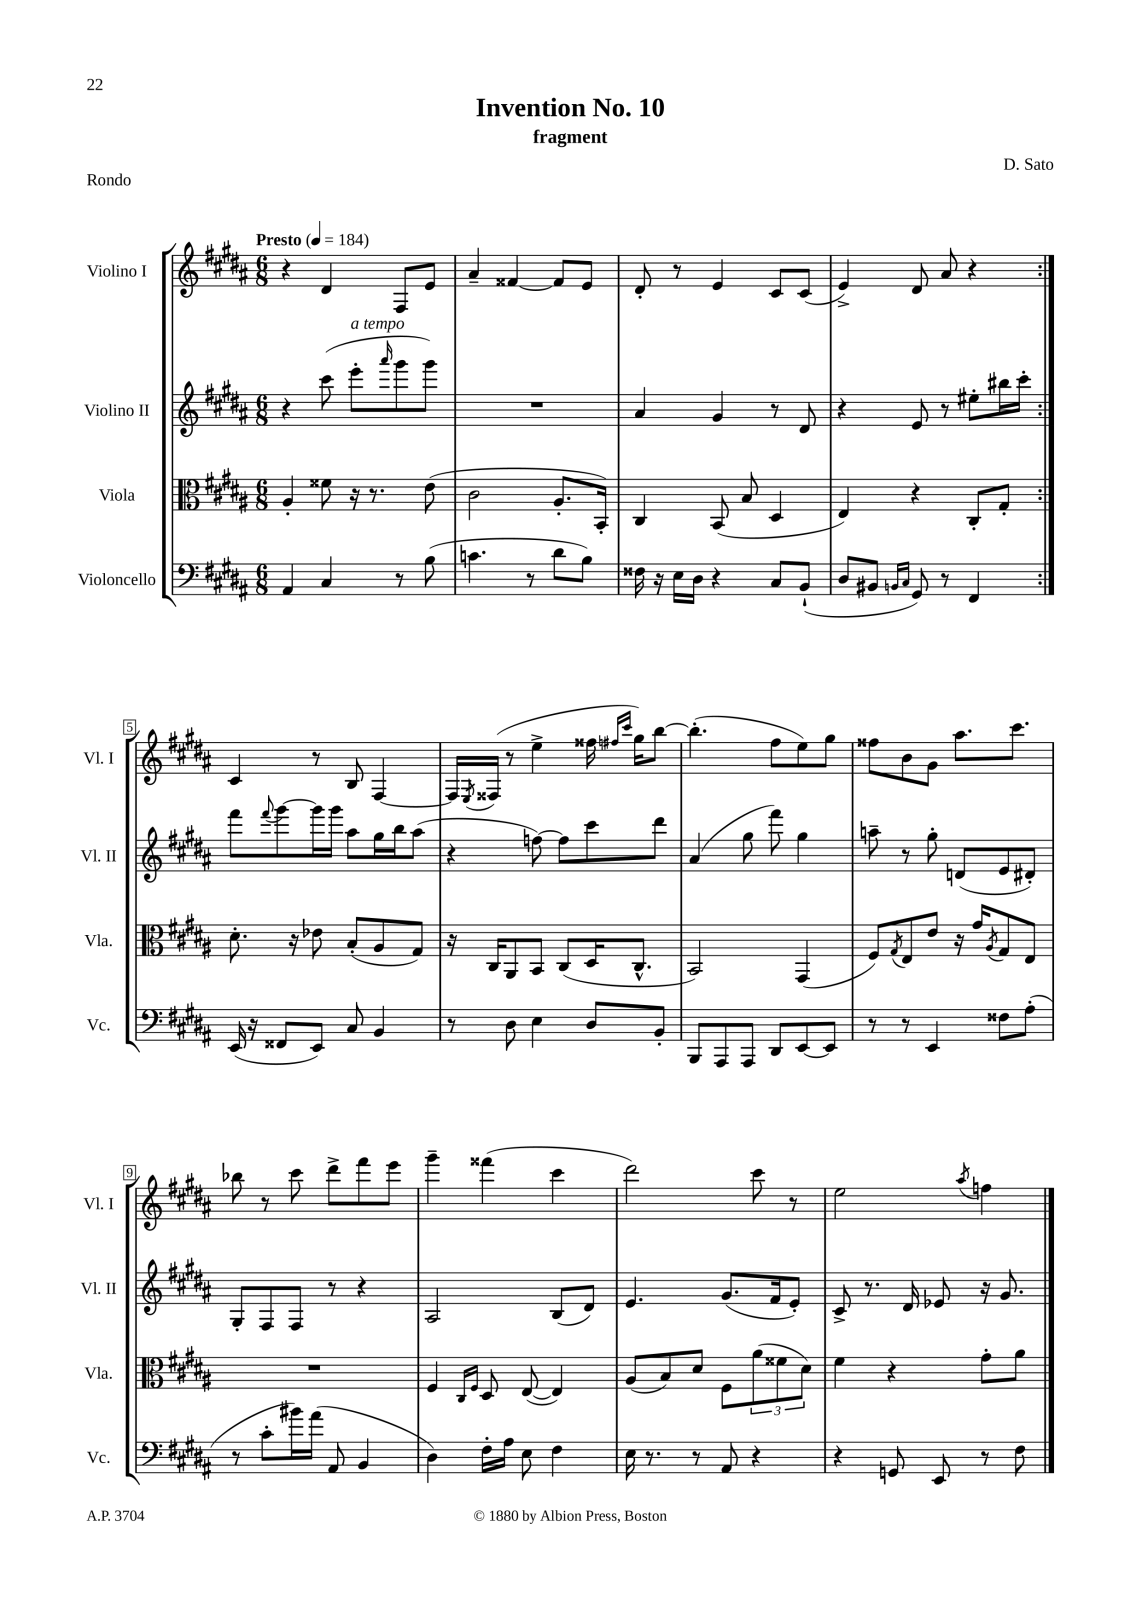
\header { title = "Invention No. 10" composer = "D. Sato" subtitle = "fragment" piece = "Rondo" }
<<
\new StaffGroup <<
\new Staff = "s0" \with { instrumentName = "Violino I" shortInstrumentName = "Vl. I" } {
    \clef treble \key b \major \numericTimeSignature \time 6/8 \tempo "Presto" 4 = 184
    \repeat volta 2 { r4 dis'4 fis8 e'8 |
    ais'4-- fisis'4~ fisis'8 e'8 |
    dis'8-. r8 e'4 cis'8 cis'8( |
    e'4->) dis'8 ais'8 r4 | }
    cis'4 r8 b8 fis4~ |
    fis16 \acciaccatura { e8 } fisis16( r8 e''4-> fisis''16 \grace { fis''16 cis'''16 } gis''16) b''8~ |
    b''4.-.( fis''8 e''8) gis''8 |
    fisis''8 b'8 gis'8 ais''8. cis'''8. |
    bes''8 r8 cis'''8 dis'''8-> fis'''8 e'''8 |
    gis'''4-- fisis'''4( cis'''4 |
    dis'''2) cis'''8 r8 |
    e''2 \acciaccatura { ais''8 } f''4 \bar "|." |
}
\new Staff = "s1" \with { instrumentName = "Violino II" shortInstrumentName = "Vl. II" } {
    \clef treble \key b \major \numericTimeSignature \time 6/8
    \repeat volta 2 { r4 cis'''8( e'''8-.^\markup { \italic "a tempo" } \grace { ais'''16 } gis'''8 gis'''8) |
    R2. |
    ais'4 gis'4 r8 dis'8 |
    r4 e'8 r8 eis''8-. bis''16 cis'''16-. | }
    fis'''8 \appoggiatura { fis'''8 } gis'''8~ gis'''16 gis'''16 ais''8 gis''16 b''16 ais''8( |
    r4 f''8~) f''8 cis'''8 dis'''8 |
    ais'4( gis''8 fis'''8) gis''4 |
    a''8-- r8 gis''8-. d'8( e'8 dis'8-.) |
    gis8-. fis8 fis8 r8 r4 |
    ais2 b8( dis'8) |
    e'4. gis'8.( fis'16 e'8-.) |
    cis'8-> r8. dis'16 ees'8 r16 gis'8. \bar "|." |
}
\new Staff = "s2" \with { instrumentName = "Viola" shortInstrumentName = "Vla." } {
    \clef alto \key b \major \numericTimeSignature \time 6/8
    \repeat volta 2 { ais4-. fisis'8 r16 r8. e'8( |
    cis'2 ais8.-. b,16-.) |
    cis4 b,8( b8 dis4 |
    e4) r4 cis8-. gis8-. | }
    dis'8.-. r16 ees'8 b8-.( ais8 gis8) |
    r16 cis16 ais,8 b,8 cis8( dis16 cis8.-^ |
    b,2) gis,4( |
    fis8) \acciaccatura { gis8 } e8 e'8 r16 gis'16 \acciaccatura { ais8 } gis8 e8 |
    R2. |
    fis4 \grace { cis16 fis16 } dis8 e8~( e4) |
    ais8( b8) dis'8 fis8 \tuplet 3/2 { ais'8( fisis'8 dis'8) } |
    fis'4 r4 gis'8-. ais'8 \bar "|." |
}
\new Staff = "s3" \with { instrumentName = "Violoncello" shortInstrumentName = "Vc." } {
    \clef bass \key b \major \numericTimeSignature \time 6/8
    \repeat volta 2 { ais,4 cis4 r8 b8( |
    c'4. r8 dis'8 b8) |
    fisis16 r16 e16 dis16 r4 cis8 b,8-!( |
    dis8 bis,8 \grace { b,16 cis16 } gis,8) r8 fis,4 | }
    e,16( r16 fisis,8 e,8) cis8 b,4 |
    r8 dis8 e4 dis8 b,8-. |
    b,,8 ais,,8 ais,,8 dis,8 e,8~ e,8 |
    r8 r8 e,4 fisis8 ais8-.( |
    r8 cis'8-. bis'16) ais'16( ais,8 b,4 |
    dis4) fis16-. ais16 e8 fis4 |
    e16 r8. r8 ais,8 r4 |
    r4 g,8 e,8 r8 fis8 \bar "|." |
}
>>
>>
\layout { \context { \Score \override BarNumber.stencil = #(make-stencil-boxer 0.1 0.3 ly:text-interface::print) } }
